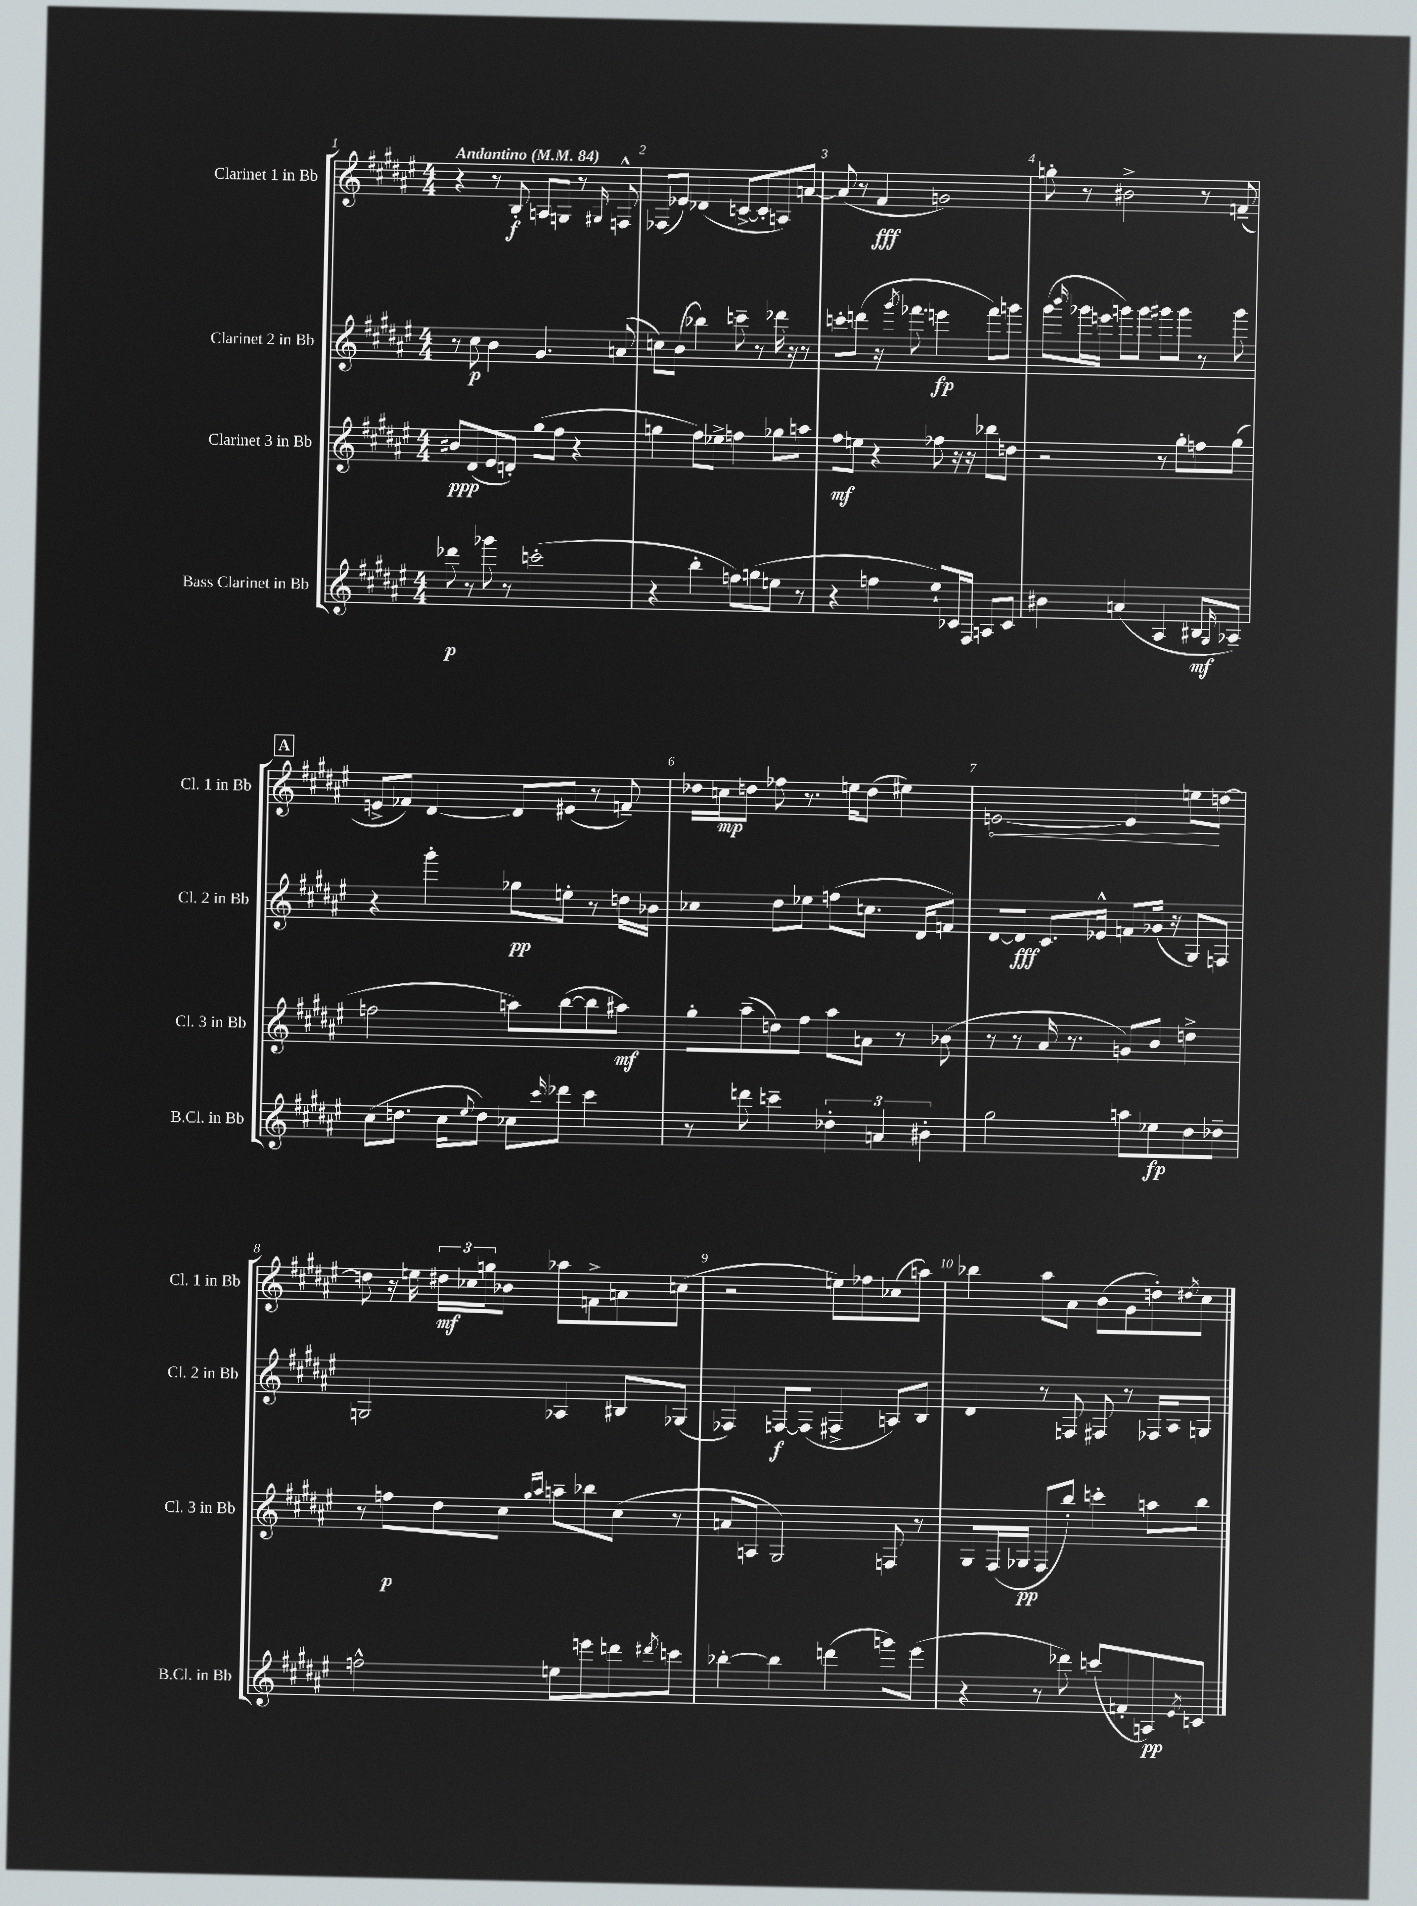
<<
\new StaffGroup <<
\new Staff = "s0" \with { instrumentName = "Clarinet 1 in Bb" shortInstrumentName = "Cl. 1 in Bb" } {
    \clef treble \key fis \major \numericTimeSignature \time 4/4 \tempo "Andantino" 4 = 84
    r4 r8 b8-.\f a8 g8 r8 \grace { gis16 } f8-^ |
    fes8( ees'8) des'4( c'8~-> c'8-. a8) a'8~ |
    a'8( r8 fis'4\fff g'2) |
    g''8-. r8 bis'2-> r8 f'8--( |
    \mark \markup { \box "A" } e'8-> fes'8) dis'4~ dis'8 eis'8( r8 f'8--) |
    des''16 c''16\mp d''8 fes''8 r8. e''16 d''8( eis''4) |
    \once \override Hairpin.circled-tip = ##t e'2~\< e'4 e''8\! d''8~ |
    d''8 r16 e''16 \tuplet 3/2 { dis''16\mf ces''16 g''16 } bes'8 aes''8 f'8-> a'8 c''8( |
    r2 e''8) fes''8 ces''8( a''8) |
    bes''4 ais''8 ais'8 b'8( gis'8 d''8-.) \acciaccatura { dis''8 } cis''8 \bar "|." |
}
\new Staff = "s1" \with { instrumentName = "Clarinet 2 in Bb" shortInstrumentName = "Cl. 2 in Bb" } {
    \clef treble \key fis \major \numericTimeSignature \time 4/4
    r8 cis''8\p b'4 gis'4. a'8( |
    c''8) b'8( bes''4) c'''8-- r8 des'''16 r16 r8 |
    c'''8-. d'''8( r16 \acciaccatura { gis'''8 } fes'''8. e'''4\fp fes'''8) g'''8 |
    gis'''8( \grace { b'''16 } ges'''16 e'''16 g'''8) g'''8 gis'''8 gis'''8 r8 gis'''8 |
    \mark \markup { \box "A" } r4 gis'''4-. ges''8\pp e''8-. r8 d''16 bes'16 |
    ces''4 dis''8 ees''8 f''8( c''8. dis'16 f'8) |
    dis'8~ dis'8\fff cis'8. ees'16-^ f'8 ges'16( r16 gis8) f8 |
    g2 aes4 bis8 ges8( |
    fes4) f8~\f f8( fis4-> a8) b8 |
    dis'4 r8 f8 fis8 r8 fes16 ais16 g8 \bar "|." |
}
\new Staff = "s2" \with { instrumentName = "Clarinet 3 in Bb" shortInstrumentName = "Cl. 3 in Bb" } {
    \clef treble \key fis \major \numericTimeSignature \time 4/4
    bis'8\ppp dis'8( eis'8 d'8-.) gis''8( fis''8 r4 |
    g''4 fis''8) ees''8-> f''4 ges''8 a''8 |
    fis''8\mf e''8 r4 fes''8 r16 r16 bes''8 d''8 |
    r2 r8 gis''8-. f''8 gis''8( |
    \mark \markup { \box "A" } f''2 a''8) b''8~( b''8 ais''8\mf) |
    gis''8-. ais''8--( d''8) fis''8 ais''8 a'8 r8 bes'8( |
    r8 r8 ais'16 r8. g'8) b'8 d''4-> |
    r8 f''8\p dis''8 cis''8 \grace { gis''16 ais''16 } a''8-- bes''8 cis''8( r8 |
    a'8 a8 gis2) f8 r8 |
    gis8 fis16( ges16\pp fis8 b''8-.) c'''4-. a''8 b''8 \bar "|." |
}
\new Staff = "s3" \with { instrumentName = "Bass Clarinet in Bb" shortInstrumentName = "B.Cl. in Bb" } {
    \clef treble \key fis \major \numericTimeSignature \time 4/4
    des'''8\p r8 ges'''8 r8 c'''2-.( |
    r4 b''4-. f''8) g''8( e''8 r8 |
    r4 f''4 eis''8-!) ces'16 fis16 a8 ces'8 |
    bis'4 a'4( ais4 bis8\mf \grace { gis16 } aes8--) |
    \mark \markup { \box "A" } cis''8( d''8. cis''16 \appoggiatura { eis''8 } d''8) ces''8 \grace { cis'''16 } des'''8 cis'''4 |
    r8 d'''8 c'''4-- \tuplet 3/2 { des''4-. a'4 bis'4-. } |
    gis''2 a''8 ees''8\fp dis''8 des''8-- |
    f''2-^ e''8 e'''8 d'''8 \acciaccatura { dis'''8 } c'''8 |
    bes''4~-. bes''4 d'''4( g'''8) eis'''8( |
    r4 r8 des'''8) c'''8( f'8-. a8\pp) \acciaccatura { eis'8 } c'8 \bar "|." |
}
>>
>>
\layout { \context { \Score \override BarNumber.break-visibility = ##(#f #t #t) barNumberVisibility = #all-bar-numbers-visible } }
